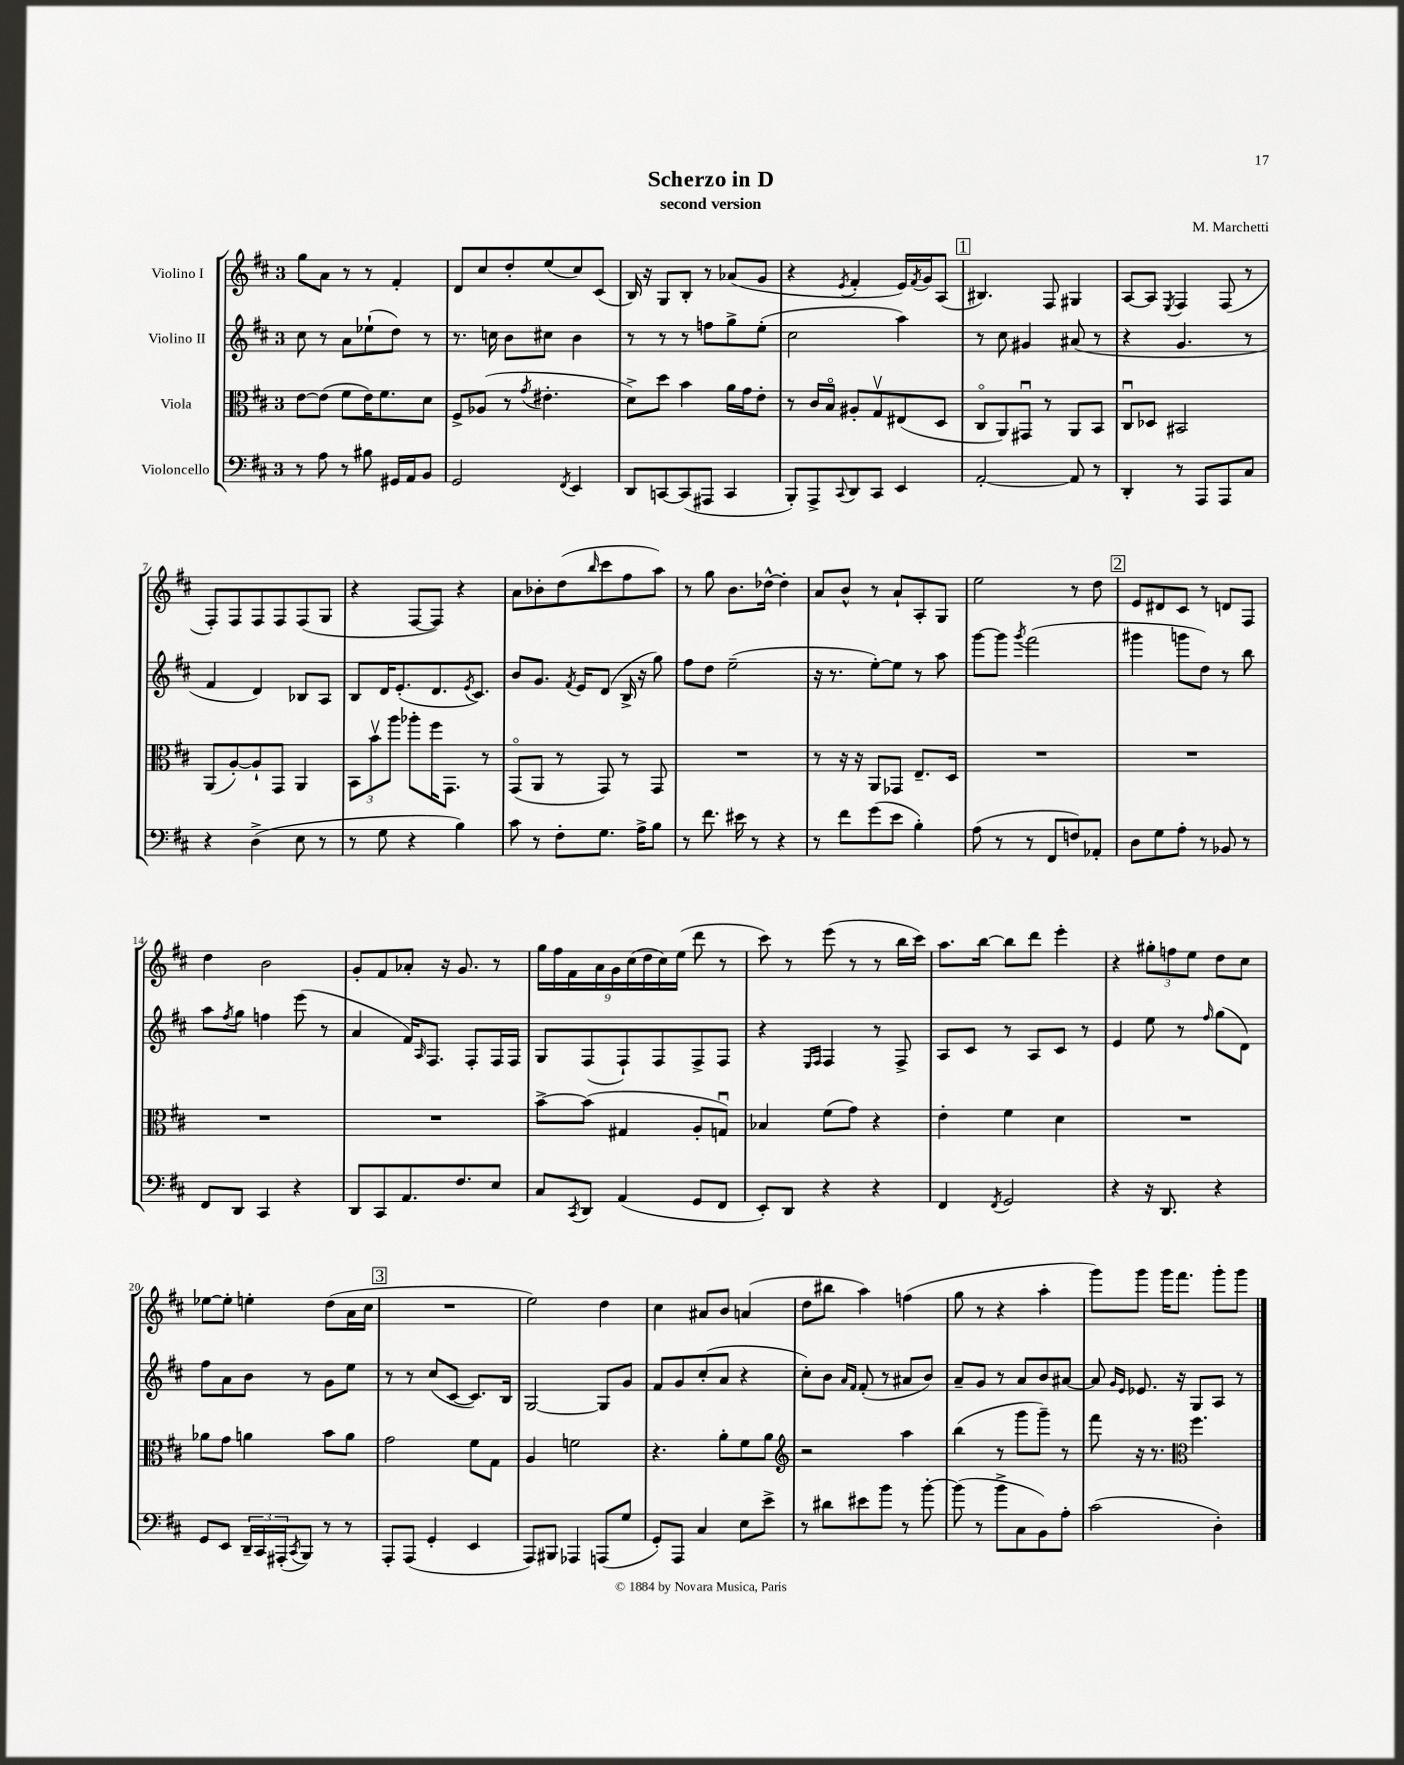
\header { title = "Scherzo in D" composer = "M. Marchetti" subtitle = "second version" }
<<
\new StaffGroup <<
\new Staff = "s0" \with { instrumentName = "Violino I" } {
    \clef treble \key d \major \once \override Staff.TimeSignature.style = #'single-digit \time 3/4
    g''8 a'8 r8 r8 fis'4-. |
    d'8 cis''8 d''8-. e''8( cis''8) cis'8( |
    b16) r16 g8 b8-. r8 aes'8( g'8 |
    r4 \acciaccatura { e'8 } fis'4-. e'16) \acciaccatura { fis'8 } g'16 a8( |
    \mark \markup { \box "1" } bis4.) fis8 gis4 |
    a8~ a8 \acciaccatura { e8 } fis4 fis8( r8 |
    fis8-.) fis8 fis8 fis8 fis8( g8 |
    r4 fis8~ fis8) r4 |
    a'8 bes'8-. d''8( \grace { b''16 } cis'''8 fis''8 a''8) |
    r8 g''8 b'8. des''16~-^ des''4-. |
    a'8 b'8-^ r8 a'8-! a8-. g8 |
    e''2 r8 d''8 |
    \mark \markup { \box "2" } e'8 dis'8 cis'8 r8 d'8 fis8 |
    d''4 b'2 |
    g'8-. fis'8 aes'8-. r16 g'8. r8 |
    \tuplet 9/8 { g''16 fis''16 fis'16 a'16 g'16 cis''16( d''16 cis''16) e''16( } d'''8 r8 |
    cis'''8) r8 e'''8( r8 r8 b''16 cis'''16) |
    a''8. b''16~ b''8 d'''8 e'''4-. |
    r4 \tuplet 3/2 { gis''8-. f''8 e''8 } d''8 cis''8 |
    ees''8~ ees''8-. e''4-. d''8( a'16 cis''16 |
    \mark \markup { \box "3" } R2. |
    e''2) d''4 |
    cis''4 ais'8 b'8 a'4( |
    d''8 bis''8 a''4) f''4( |
    g''8 r8 r4 a''4-. |
    g'''8) g'''8 g'''16 fis'''8. g'''8-. g'''8 \bar "|." |
}
\new Staff = "s1" \with { instrumentName = "Violino II" } {
    \clef treble \key d \major \once \override Staff.TimeSignature.style = #'single-digit \time 3/4
    cis''8 r8 a'8 ees''8-!( d''8) r8 |
    r8. c''16 b'8 cis''8 b'4 |
    r8 r8 r8 f''8 g''8-> e''8-.( |
    cis''2 a''4) |
    \mark \markup { \box "1" } r8 cis''8 gis'4 ais'8( r8 |
    r4 g'4. r8 |
    fis'4 d'4) bes8 a8 |
    b8 d'16 e'8.-.( d'8. \acciaccatura { e'8 } cis'8.) |
    b'8 g'8. \acciaccatura { fis'8 } e'16 d'8( b16-> r16 g''8) |
    fis''8 d''8 e''2--( |
    r16 r8. e''8~-.) e''8 r8 a''8 |
    g'''8~ g'''8 \acciaccatura { g'''8 } fis'''2( |
    \mark \markup { \box "2" } gis'''4 g'''8 d''8) r8 b''8 |
    a''8 \acciaccatura { fis''8 } g''8 f''4 e'''8( r8 |
    a'4 fis'16) \grace { a16 } fis8. fis8-. fis16 fis16 |
    g8 fis8( fis8-!) fis8 fis8-> fis8 |
    r4 \grace { e16 fis16 } fis4 r8 fis8-> |
    a8 cis'8 r8 a8 cis'8 r8 |
    e'4 e''8 r8 \grace { fis''16 } g''8( d'8) |
    fis''8 a'8 b'8 r8 g'8 e''8 |
    \mark \markup { \box "3" } r8 r8 cis''8( cis'8~ cis'8.) b16 |
    g2~ g8 g'8 |
    fis'8 g'8 cis''8-.( a'8 r4 |
    cis''8-.) b'8 \grace { a'16 fis'16 } fis'8-.( r8 ais'8 b'8) |
    a'8-- g'8 r8 a'8 b'8 ais'8~ |
    ais'8 \grace { g'16 e'16 } ees'8. r16 g8 a8 r8 \bar "|." |
}
\new Staff = "s2" \with { instrumentName = "Viola" } {
    \clef alto \key d \major \once \override Staff.TimeSignature.style = #'single-digit \time 3/4
    e'8~ e'8( fis'8 e'16) fis'8. d'8 |
    fis8-> aes8( r8 \acciaccatura { g'8 } eis'4.-. |
    d'8->) d''8 b'4 a'16 g'16 e'8-. |
    r8 cis'16 b16\flageolet ais8-. g8\upbow eis8( d8 |
    \mark \markup { \box "1" } cis8\flageolet a,8) gis,8\downbow r8 a,8 b,8 |
    cis8\downbow des8 bis,2 |
    a,8( a8~-.) a8-! g,8 a,4 |
    \tuplet 3/2 { b,8 b'8\upbow a''8 } aes''8-. fis''16 g,8. r8 |
    g,8\flageolet( a,8 r8 g,8) r8 g,8 |
    R2. |
    r8 r16 r16 a,8 ges,8 e8.-- d16 |
    R2. |
    \mark \markup { \box "2" } R2. |
    R2. |
    R2. |
    b'8~-> b'8( gis4 a8-. g8\downbow) |
    bes4 fis'8( g'8) r4 |
    e'4-. fis'4 d'4 |
    R2. |
    aes'8 g'8 a'4 b'8 a'8 |
    \mark \markup { \box "3" } g'2 fis'8 g8 |
    a4 f'2 |
    r4. a'8-. fis'8 a'8 |
    \clef treble r2 a''4 |
    b''4( r8 g'''8 g'''8--) r8 |
    fis'''8 r16 r8. \clef alto fis''4. \bar "|." |
}
\new Staff = "s3" \with { instrumentName = "Violoncello" } {
    \clef bass \key d \major \once \override Staff.TimeSignature.style = #'single-digit \time 3/4
    r8 a8 r8 bis8 gis,16 a,16 b,8 |
    g,2 \acciaccatura { fis,8 } e,4 |
    d,8 c,8~ c,8( ais,,8 c,4 |
    b,,8-.) a,,8-> \appoggiatura { cis,8 } d,8 cis,8 e,4 |
    \mark \markup { \box "1" } a,2~-. a,8 r8 |
    d,4-. r8 a,,8 a,,8 cis8 |
    r4 d4->( e8 r8 |
    r8 g8 r4 b4) |
    cis'8 r8 fis8-. g8. a16-> b8 |
    r8 fis'8. eis'16 r8 r4 |
    r8 fis'8 g'8( e'8 b4-.) |
    a8( r8 r8 fis,8 f8) aes,8-. |
    \mark \markup { \box "2" } d8 g8 a8-. r8 bes,8 r8 |
    fis,8 d,8 cis,4 r4 |
    d,8 cis,8 a,8. fis8. e8 |
    cis8 \acciaccatura { cis,8 } d,8 a,4( g,8 fis,8 |
    e,8-.) d,8 r4 r4 |
    fis,4 \acciaccatura { fis,8 } g,2 |
    r4 r16 d,8. r4 |
    g,8 e,8 \tuplet 3/2 { d,16-- cis,16 ais,,16-.( } \acciaccatura { cis,8 } b,,8) r8 r8 |
    \mark \markup { \box "3" } a,,8-. a,,8( g,4-. e,4 |
    a,,8) bis,,8 aes,,4 a,,8( g8 |
    g,8-.) a,,8 cis4 e8 e'8-> |
    r8 dis'8 eis'8 b'8 r8 b'8~-. |
    b'8( r8 b'8-> cis8 b,8) a8-. |
    cis'2( d4-.) \bar "|." |
}
>>
>>
